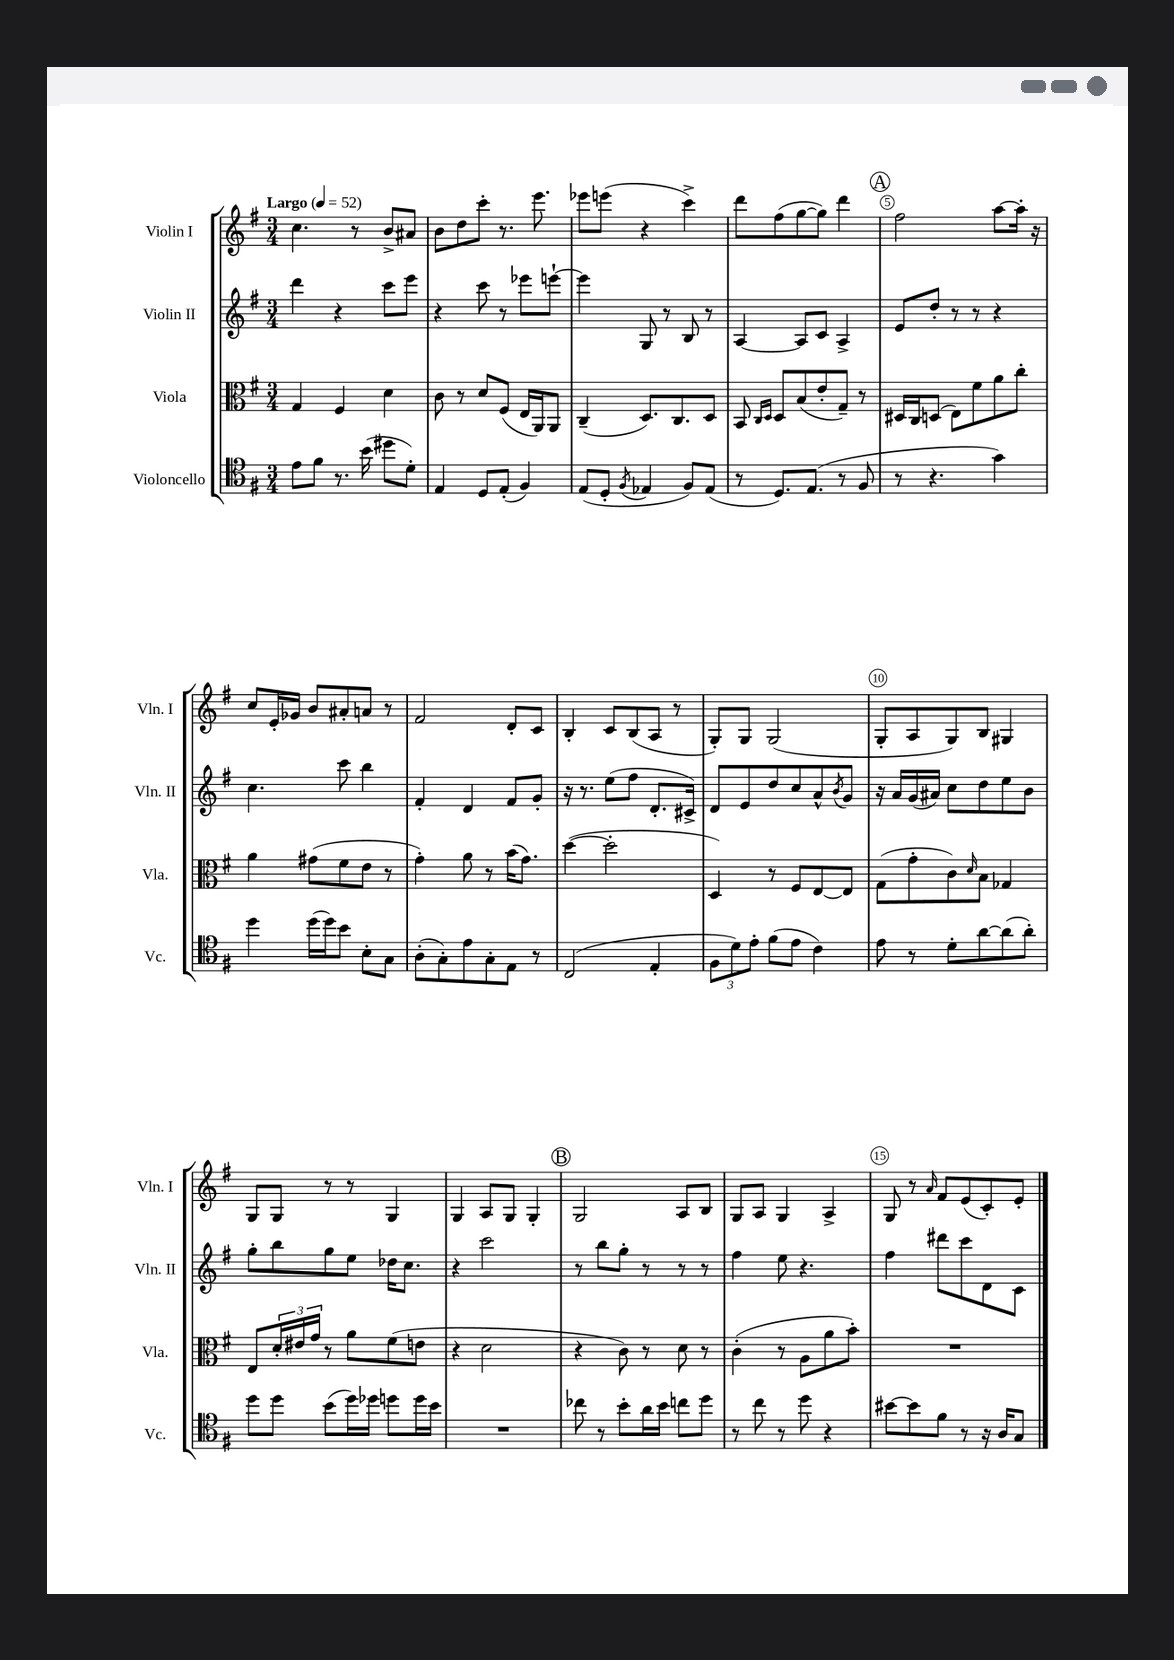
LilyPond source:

<<
\new StaffGroup <<
\new Staff = "s0" \with { instrumentName = "Violin I" shortInstrumentName = "Vln. I" } {
    \clef treble \key g \major \numericTimeSignature \time 3/4 \tempo "Largo" 4 = 52
    c''4. r8 b'8-> ais'8 |
    b'8 d''8 c'''8-. r8. e'''8. |
    ees'''8 e'''8( r4 c'''4->) |
    d'''8 fis''8( g''8~ g''8) d'''4 |
    \mark \markup { \circle "A" } fis''2 a''8~ a''16-. r16 |
    c''8 e'16-. ges'16 b'8 ais'8-. a'8 r8 |
    fis'2 d'8-. c'8 |
    b4-. c'8 b8( a8 r8 |
    g8-.) g8 g2( |
    g8-. a8 g8) b8 gis4 |
    g8 g8 r8 r8 g4 |
    g4 a8 g8 g4-. |
    \mark \markup { \circle "B" } g2 a8 b8 |
    g8 a8 g4 a4-> |
    g8 r8 \grace { a'16 } fis'8 e'8( c'8-.) e'8-. \bar "|." |
}
\new Staff = "s1" \with { instrumentName = "Violin II" shortInstrumentName = "Vln. II" } {
    \clef treble \key g \major \numericTimeSignature \time 3/4
    d'''4 r4 c'''8 e'''8 |
    r4 c'''8 r8 ees'''8 e'''8~-! |
    e'''4 g8 r8 b8 r8 |
    a4~ a8 c'8 a4-> |
    \mark \markup { \circle "A" } e'8 d''8-. r8 r8 r4 |
    c''4. c'''8 b''4 |
    fis'4-. d'4 fis'8 g'8-. |
    r16 r8. e''8( fis''8 d'8.-. cis'16->) |
    d'8 e'8 d''8 c''8 a'8-^ \acciaccatura { b'8 } g'8 |
    r16 a'16 g'16( ais'16) c''8 d''8 e''8 b'8 |
    g''8-. b''8 g''8 e''8 des''16 c''8. |
    r4 c'''2 |
    \mark \markup { \circle "B" } r8 b''8 g''8-. r8 r8 r8 |
    fis''4 e''8 r4. |
    fis''4 dis'''8 c'''8 d'8 c'8 \bar "|." |
}
\new Staff = "s2" \with { instrumentName = "Viola" shortInstrumentName = "Vla." } {
    \clef alto \key g \major \numericTimeSignature \time 3/4
    g4 fis4 d'4 |
    c'8 r8 d'8 fis8( e16 a,16) a,8 |
    c4--( d8.) c8. d8 |
    b,8 \grace { c16 d16 } d8 b8( e'8-. g8--) r8 |
    \mark \markup { \circle "A" } dis16 c16 d8( e8) fis'8 a'8 c''8-. |
    a'4 gis'8( fis'8 e'8 r8 |
    g'4-.) a'8 r8 b'16( g'8.) |
    d''4~( d''2-. |
    d4) r8 fis8 e8~ e8 |
    g8( g'8-. c'8) \grace { d'16 } b8 ges4 |
    e8 \tuplet 3/2 { d'16-. eis'16 g'16 } r8 a'8 fis'8( e'8 |
    r4 d'2 |
    \mark \markup { \circle "B" } r4 c'8) r8 d'8 r8 |
    c'4-.( r8 a8 a'8 b'8-.) |
    R2. \bar "|." |
}
\new Staff = "s3" \with { instrumentName = "Violoncello" shortInstrumentName = "Vc." } {
    \clef tenor \key g \major \numericTimeSignature \time 3/4
    e'8 fis'8 r8. b'16( dis''8 d'8-.) |
    e4 d8 e8-.( fis4) |
    e8( d8-. \acciaccatura { fis8 } ees4 fis8) ees8( |
    r8 d8.) e8.( r8 fis8 |
    \mark \markup { \circle "A" } r8 r4. g'4) |
    d''4 d''16( d''16) b'8 b8-. g8 |
    a8-.( g8-.) e'8 g8-. e8 r8 |
    c2( e4-. |
    \tuplet 3/2 { fis8 d'8) e'8-. } fis'8( e'8 c'4) |
    e'8 r8 d'8-. a'8~ a'8( a'8-.) |
    d''8 d''8 b'8( d''16) des''16 d''8 d''16 b'16 |
    R2. |
    \mark \markup { \circle "B" } ces''8 r8 b'8-. a'16 b'16 c''8 d''8 |
    r8 c''8 r8 d''8 r4 |
    bis'8~ bis'8 fis'8 r8 r16 a16 g8 \bar "|." |
}
>>
>>
\layout { \context { \Score \override BarNumber.break-visibility = ##(#f #t #t) barNumberVisibility = #(every-nth-bar-number-visible 5) \override BarNumber.stencil = #(make-stencil-circler 0.1 0.3 ly:text-interface::print) } }
